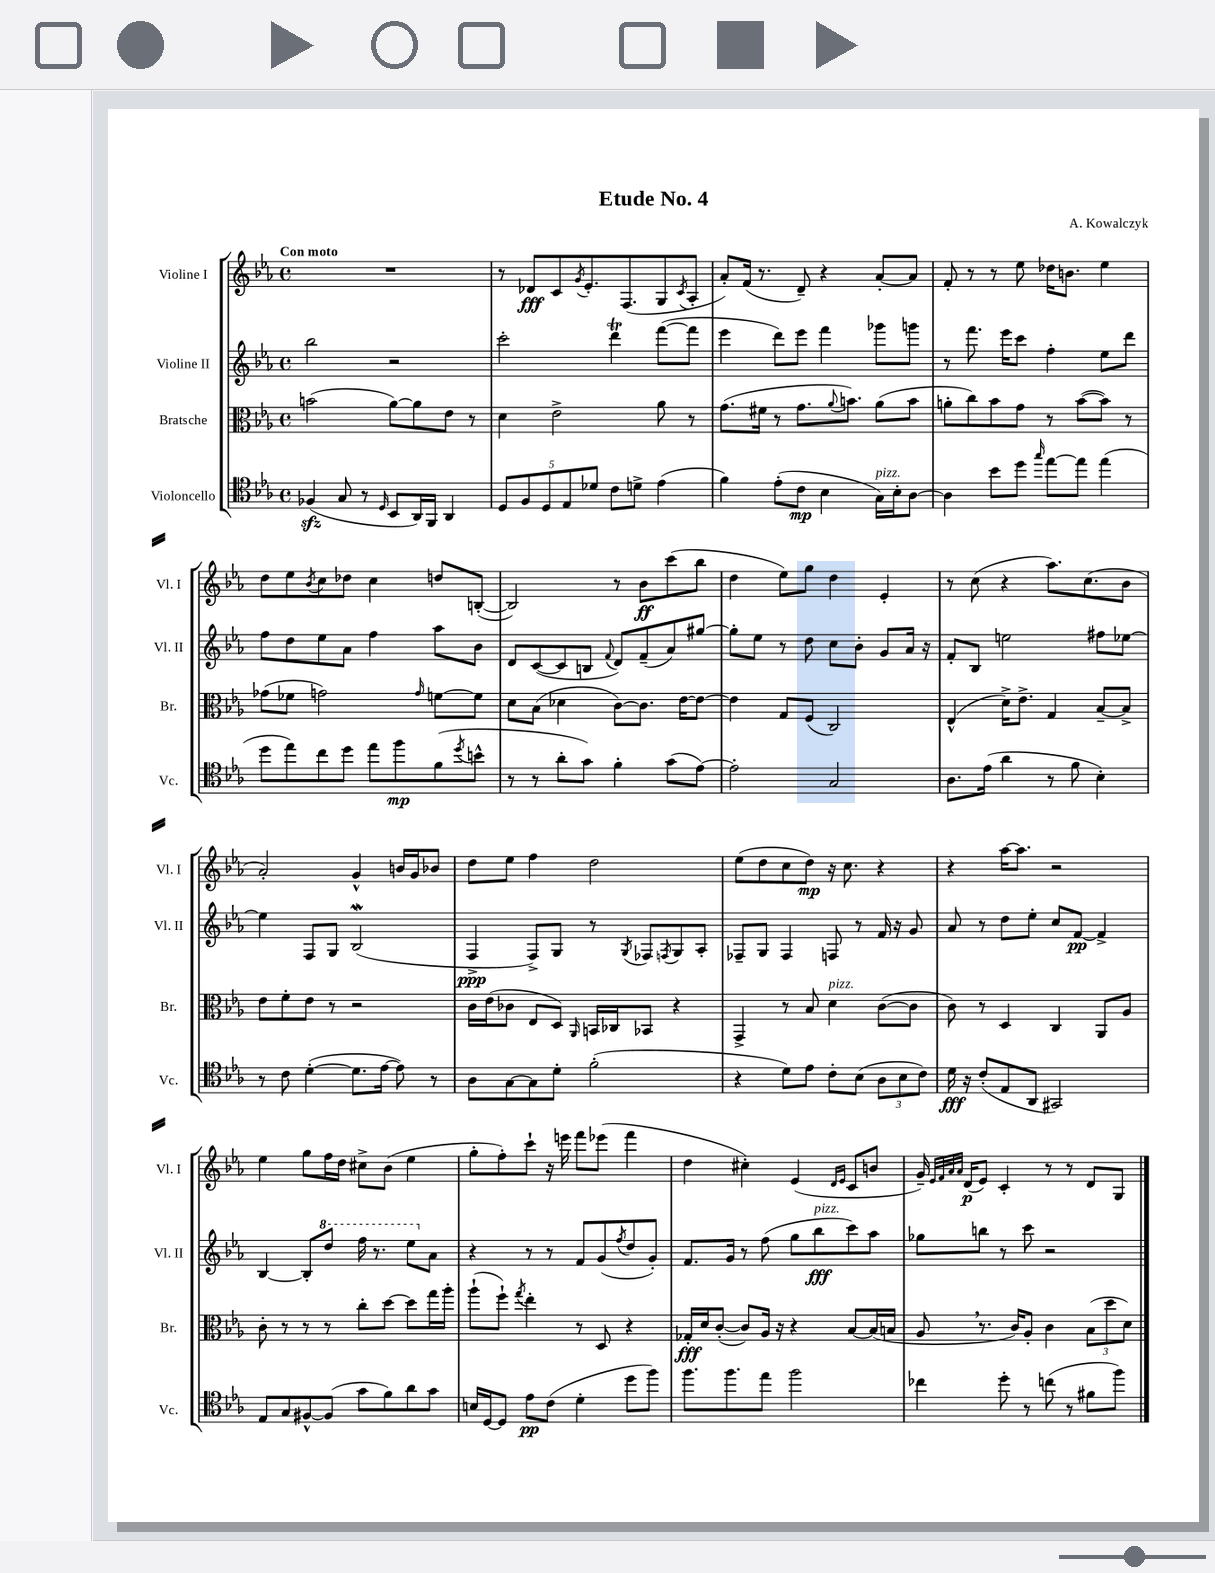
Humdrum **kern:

**kern	**kern	**kern	**kern
*staff4	*staff3	*staff2	*staff1
*clefC4	*clefC3	*clefG2	*clefG2
*k[b-e-a-]	*k[b-e-a-]	*k[b-e-a-]	*k[b-e-a-]
*M4/4	*M4/4	*M4/4	*M4/4
*met(c)	*met(c)	*met(c)	*met(c)
(4F-	(2b	2bb-	1r
8G	.	.	.
8r	.	.	.
16qqD	.	.	.
8BB-	[8a-)	2r	.
16AA-)	8a-]	.	.
16FF	.	.	.
4AA-	8e-	.	.
.	8r	.	.
=	=	=	=
10D	4d	2ccc'	8r
10F	.	.	.
.	.	.	8d-
10D	.	.	.
.	2e-^	.	8c
10E-	.	.	.
.	.	.	8qg
.	.	.	8.e-'
10d-	.	.	.
8c	.	4ddd	.
.	.	.	(8.F
8d^	.	.	.
(4e-	8a-	([8fff	8G
.	.	.	8qc
.	8r	8fff]	8A-'
=	=	=	=
4f)	(8.g	4eee-	8a-')
.	.	.	(16f
.	16f#	.	8.r
(8e-'	8r	8ddd)	.
8c	8.g	8eee-	8d~)
4B-	.	4fff	4r
.	8qqa-	.	.
.	8.b)	.	.
16G)	(8a-	8ggg-	[8a-'
16B-'	.	.	.
[8A-	8b	8ggg	8a-]
=	=	=	=
4A-]	8a'	8r	8f'
.	8cc)	8.fff	8r
8b-	8b-	.	8r
.	.	16eee-	.
8dd	8g	8ccc	8ee-
16qqgg	.	.	.
[8ee-	8r	4ff'	16dd-
.	.	.	8.b
8ee-]	([8b-	.	.
(4ee-	8b-])	8ee-	4ee-
.	8r	8ddd	.
=	=	=	=
8dd	(8g-	8ff	8dd
8ee-)	8f-	8dd	8ee-
.	.	.	8qb-
8cc	2g)	8ee-	8cc
8dd	.	8a-	8dd-
8ee-	.	4ff	4cc
8ff	.	.	.
.	16qqg	.	.
(8f	[8f	8aa-	8dd
8qdd	.	.	.
8b^^	8f]	8b-	([8B'
=	=	=	=
8r	8d	8d	2B])
8r	(8B-	([8c	.
8a-'	4d-	8c]	.
8g)	.	8B	.
.	.	8qqf	.
4f'	[8c)	8d)	8r
.	8.c]	(8f~	8b-
(8g	.	8a-)	(8ccc
.	[16e-	.	.
[8e-)	8e-_	[8gg#	8bb-
=	=	=	=
2e-']	4e-]	8gg#']	4dd
.	.	8ee-	.
.	8G	8r	8ee-)
.	(8F	8dd	8gg
2G	2C)	8cc	4dd
.	.	8b-'	.
.	.	8g	4e-'
.	.	16a-	.
.	.	16r	.
=	=	=	=
8.A-	(4E-^^	8f'	8r
.	.	8B-	(8cc
(16e-	.	.	.
4a-	16d^)	2ee	4r
.	8.e-^	.	.
8r	4G	.	8.aa-)
8f	.	.	.
.	.	.	(8.cc
4B-')	[8B-~	8ff#	.
.	8B-^]	[8ee-	8b-
=	=	=	=
8r	8e-	4ee-]	2a-')
8c	8f'	.	.
([4d'	8e-	8F	.
.	8r	8G	.
8.d]	2r	(2B-	4g^^
[16e-	.	.	.
8e-])	.	.	16b
.	.	.	16g
8r	.	.	8b-
=	=	=	=
8A-	16c	4F^	8dd
.	(16e-	.	.
[8G	8c-	.	8ee-
8G]	8E-	8F^)	4ff
8d'	8D)	8G	.
.	16qqAA-	.	.
(2f'	16BB	8r	2dd
.	16C-	.	.
.	.	8qG	.
.	8BB-	8F-	.
.	.	8qF	.
.	4r	8G	.
.	.	8A-'	.
=	=	=	=
4r	4GG^	8F-~	(8ee-
.	.	8G	8dd
8d)	8r	4F-	8cc
8e-	8B-	.	8dd)
8c'	4d	8F	16r
.	.	.	8.cc
(8B-	.	8r	.
12A-	([8c	16f	4r
.	.	16r	.
12B-	.	.	.
.	8c]	8g	.
12c)	.	.	.
=	=	=	=
16d	8c)	8a-	4r
16r	.	.	.
(8c'	8r	8r	.
8E-	4D	8dd	[16aa-
.	.	.	8.aa-]
8AA-	.	8ee-'	.
2GG#)	4C	8cc	2r
.	.	[8f	.
.	8AA-	4f^]	.
.	8A-	.	.
=	=	=	=
8E-	8c'	[4B-	4ee-
8G	8r	.	.
[8F#^^	8r	8B-']	8gg
(8F#]	8r	8ddd	16ff
.	.	.	16dd
8g	8cc'	16fff	8cc#^
.	.	8.r	.
8f)	[8dd	.	(8b-
8a-	8dd]	8eee-	4ee-
8g	16gg	8a-	.
.	16aa-'	.	.
=	=	=	=
16B	(8aa-`	4r	8gg'
[16D	.	.	.
8D]	8ff`)	.	8ff')
.	8qgg	.	.
8e-	4ee-'	8r	8ccc`
(8c	.	8r	16r
.	.	.	16eee
4d'	8r	8f	8fff
.	8D	(8g	(8eee-
.	.	8qff	.
8dd	4r	8dd	4fff
8ff)	.	8g')	.
=	=	=	=
8.ff	16G-'	8.f	4dd
.	16d	.	.
.	([8c'	.	.
8.ff	.	16g	.
.	8c])	8r	4cc#')
8ee-	16A-	(8ff	.
.	16r	.	.
2ff	4r	8gg	(4e-
.	.	8bb-	.
.	.	.	16qqd
.	.	.	16qqe-
.	[8B-	8ccc)	8c
.	(16B-]	8aa-	8b
.	16B	.	.
=	=	=	=
4cc-	8A-	8gg-	16g~)
.	.	.	32qqe-
.	.	.	32qqf
.	.	.	32qqa-
.	.	.	32qqa-
.	.	.	(16d
.	8.r	8bb	8e-)
8dd'	.	8r	4c'
.	16c)	.	.
8r	8A-'	8ccc	.
(8cc	4c	2r	8r
8r	.	.	8r
8f#	(12B-	.	8d
.	12dd	.	.
8ff)	.	.	8G
.	12d)	.	.
==	==	==	==
*-	*-	*-	*-
